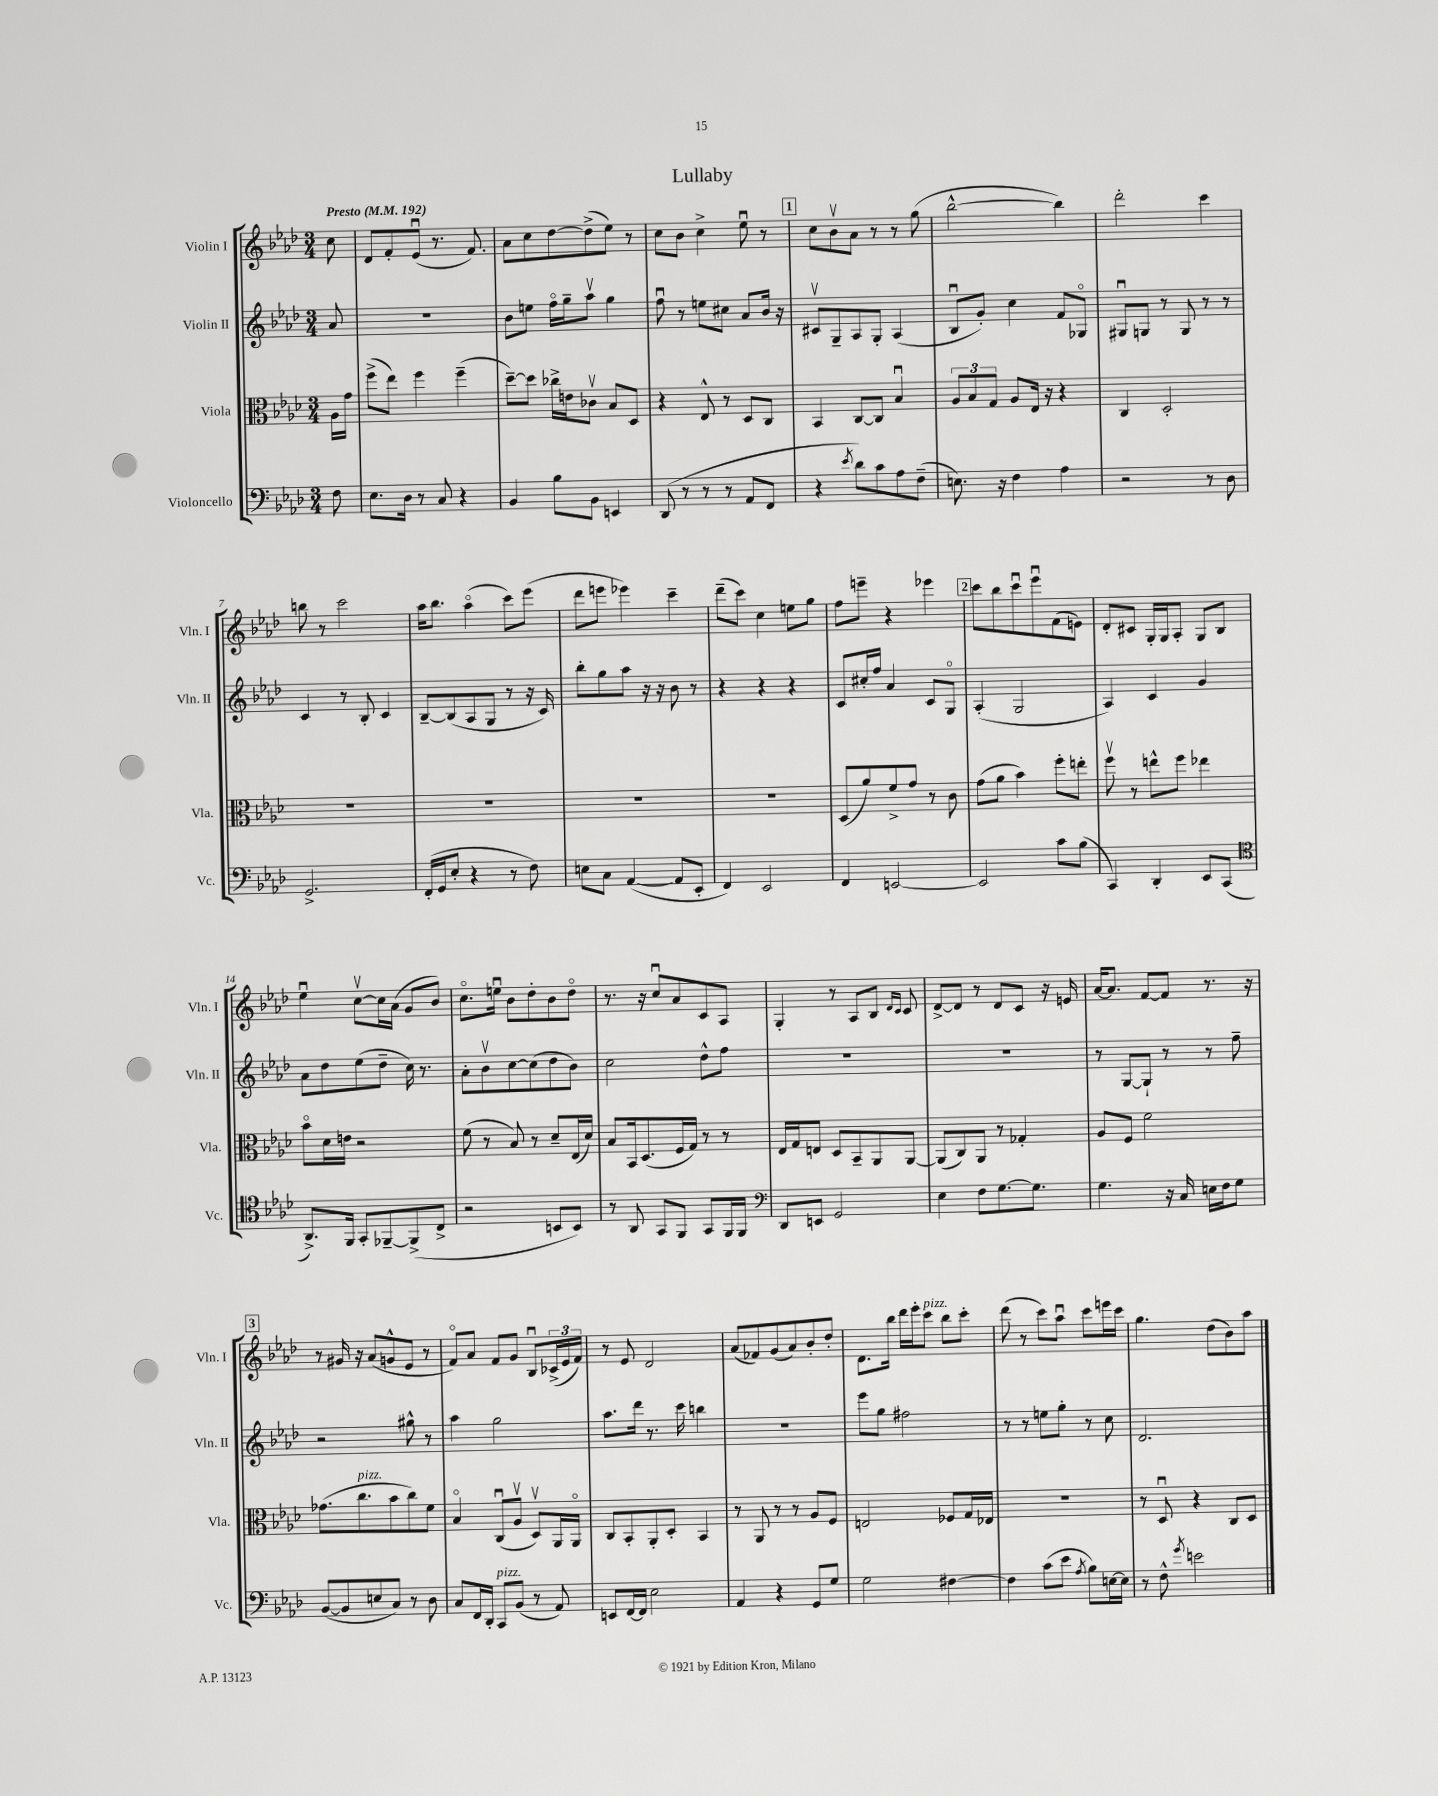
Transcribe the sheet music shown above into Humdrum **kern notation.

**kern	**kern	**kern	**kern
*part4	*part3	*part2	*part1
*staff4	*staff3	*staff2	*staff1
*I"Violoncello	*I"Viola	*I"Violin II	*I"Violin I
*I'Vc.	*I'Vla.	*I'Vln. II	*I'Vln. I
*clefF4	*clefC3	*clefG2	*clefG2
*k[b-e-a-d-]	*k[b-e-a-d-]	*k[b-e-a-d-]	*k[b-e-a-d-]
*M3/4	*M3/4	*M3/4	*M3/4
*MM192	*MM192	*MM192	*MM192
=	=	=	=
!	!	!	!LO:TX:a:B:t=Presto
8F\	16A-\LL	8a-/	8cc\
.	16g\JJ	.	.
=1	=1	=1	=1
8.E-\L	(8ff^\L	2.r	8d-/L
.	8ee-\J)	.	8f'/
16D-\Jk	.	.	.
8r	4ff\	.	(8e-u/J
8C/	.	.	8.r
4r	(4ff~\	.	.
.	.	.	8.f/)
=2	=2	=2	=2
4BB-/	[8dd-~\L)	8b-\L	8a-\L
.	8dd-\J]	8een\J	8cc\
8B-\L	16cc-X^\LL	16ff\LL	[8dd-\
.	16en\J	16gg~\J	.
8BB-\J	8c-Xv\J	8aa-v\J	(8dd-^\]
4EEn/	8B-/L	4gg\	8ee-\J)
.	8D-/J	.	8r
=3	=3	=3	=3
(8DD-/	4r	8ffu\	8cc\L
8r	.	8r	8b-\J
8r	8E-^^/	8een\L	4cc^\
8r	8r	8cc#X\J	.
8AA-/L	8D-/L	8a-/L	8ee-u\
8FF/J	8C/J	16b-/Jk	8r
.	.	16r	.
!!LO:REH:place=s1:t=1
=4	=4	=4	=4
4r	4BB-/	8c#Xv/L	8cc\L
.	.	8G~/	8b-v\
8qe-/	.	.	.
8d-\L)	[8C/L	8A-/	8a-\J
8c\	8C/J]	8G'/J	8r
8A-\	4B-u/	(4A-/	8r
(8F~\J	.	.	(8gg\
=5	=5	=5	=5
8.En\)	12A-/L	8B-u/L	[2bb-^^\
.	12B-/	.	.
.	.	8g'/J)	.
.	12G/J	.	.
16r	.	.	.
4F\	8A-/L	4cc\	.
.	16E-/Jk	.	.
.	16r	.	.
4A-\	4r	8f/L	4bb-\])
.	.	8G-X/J	.
=6	=6	=6	=6
2r	4C/	8G#Xu/L	2ddd-'\
.	.	8Gn/J	.
.	2D-'/	8r	.
.	.	8G/	.
8r	.	8r	4ccc\
8D-\	.	8r	.
!!LO:LB:g=z
=7	=7	=7	=7
2.GG^/	2.r	4c/	8bbn\
.	.	.	8r
.	.	8r	2ccc\
.	.	8B-'/	.
.	.	4c/	.
=8	=8	=8	=8
(16FF'/LL	2.r	[8B-~/L	16aa-\KL
16GG/J	.	.	8.bb-\J
8E-'/J	.	(8B-/]	.
4r	.	8A-/	(4aa-\
.	.	8G/J	.
8r	.	8r	8ccc\L)
8F\)	.	16r	(8eee-\J
.	.	16c/)	.
=9	=9	=9	=9
8En\L	2.r	8bb-'\L	8ddd-\L
8C\J	.	8gg\	8eeen\J
([4AA-/	.	8aa-\J	4eee-X\)
.	.	16r	.
.	.	16r	.
8AA-/L]	.	8b-\	4ccc~\
8EE-'/J	.	8r	.
=10	=10	=10	=10
4FF/)	2.r	4r	(8ddd-~\L
.	.	.	8ccc\J)
2EE-/	.	4r	4cc\
.	.	4r	8een\L
.	.	.	8gg\J
=11	=11	=11	=11
4FF/	(8D-/L	8c/L	8ff\L
.	8a-/)	16cc#X'/L	8eeen~\J
.	.	16ff/JJ	.
[2EEn/	8f^/	4a-/	4r
.	8g/J	.	.
.	8r	8c/L	4eee-X\
.	8c\	8G/J	.
!!LO:REH:place=s1:t=2
=12	=12	=12	=12
2EE/]	(8g\L	(4A-'/	8ccc\L
.	8a-\J	.	8bb-\
.	4b-\)	2G/	8cccu\
.	.	.	8eee-u\
8c\L	8ff'\L	.	(8f\
(8B-\J	8een'\J	.	8en\J)
=13	=13	=13	=13
4CC/)	8ffv\	4A-/)	8d-'/L
.	8r	.	8c#X/J
4DD-'/	8een^^\L	4c/	16G'/LL
.	.	.	16G/J
.	8ff\J	.	8A-'/J
8EE-/L	4ee-X\	4g/	8G/L
(8CC/J	.	.	8B-/J
!!LO:LB:g=z
=14	=14	=14	=14
*clefC4	*	*	*
8.AA-^/L)	8b-\L	8a-\L	4ee-u\
.	16d-\L	8dd-\	.
16FF/Jk	16en\JJ	.	.
8GG'/L	2r	(8ee-\	[8ccv\L
[8FF-X~/	.	8dd-~\J	16cc\L]
.	.	.	(16a-\JJ
(8FF-^/]	.	16cc\)	8g/L
.	.	8.r	.
8C^/J	.	.	8b-/J)
=15	=15	=15	=15
2r	(8f\	8a-'\L	8.cc\L
.	8r	8b-v\	.
.	.	.	16eenu\Jk
.	8B-/)	[8cc\	8b-\L
.	8r	(8cc\]	8dd-'\
8BBn/L	8d-~/L	8dd-\	8b-\
8BB/J)	(16E-/L	8b-\J)	8dd-\J
.	16d-/JJ)	.	.
=16	=16	=16	=16
8r	8B-/L	2cc\	8.r
8AA-/	16BB-/k	.	.
.	(8.D-/	.	16r
8GG/L	.	.	8ccu/L
8FF/J	16F/L	.	8a-/
.	16G/JJ)	.	.
8GG/L	8r	8dd-^^\L	8c/
16FF/L	8r	8ff\J	8A-/J
16FF/JJ	.	.	.
=17	=17	=17	=17
*clefF4	*	*	*
8DD-/L	16E-/LL	2.r	4G'/
.	16G/J	.	.
8EEn/J	8En/J	.	.
2GG/	8D-/L	.	8r
.	8BB-~/	.	8A-/L
.	8AA-/	.	8B-/J
.	.	.	16qqd-/LL
.	.	.	16qqc/JJ
.	[8AA-/J	.	8c/
=18	=18	=18	=18
4E-\	(8AA-/L]	2.r	[8d-^/L
.	8C/)	.	8d-/J]
8F\L	8AA-/J	.	8r
[8.G\	8r	.	8d-/L
.	4G-X'/	.	8c/J
8.G\J]	.	.	.
.	.	.	16r
.	.	.	16en/
=19	=19	=19	=19
4.G\	8A-/L	8r	[16a-/KL
.	.	.	8.a-/J]
.	8F/J	[8G/L	.
.	2f\	8G`/J]	[8f/L
16r	.	8r	8f/J]
16C/	.	.	.
16En\LL	.	8r	8.r
16F\J	.	.	.
8G\J	.	8ff~\	.
.	.	.	16r
!!LO:LB:g=z
!!LO:REH:place=s1:t=3
=20	=20	=20	=20
([8BB-/L	(8.g-X\L	2r	8r
8BB-/]	.	.	16g#X/
!	!LO:TX:a:i:t=pizz.	!	!
.	8.cc\	.	16r
8En/	.	.	(8a-/L
8C/J)	8b-\	.	8gn^^/
8r	8cc\)	8gg#X^^\	8e-/J
8D-\	8f\J	8r	8r
=21	=21	=21	=21
8C/L	4B-/	4aa-\	8f/L)
16FF/L	.	.	8a-/J
16DD-'/JJ	.	.	.
!LO:TX:a:i:t=pizz.	!	!	!
8CC/L	(8Cu/L	2gg\	8f/L
(8BB-/J	8A-v/J	.	8g/J
8r	8D-v/L)	.	8B-u/L
8AA-/)	16AA-/L	.	(24c-X^/L
.	.	.	24e-/
.	16AA-/JJ	.	.
.	.	.	24f/JJ)
=22	=22	=22	=22
8EEn/L	8C/L	8.aa-\L	8r
[16FF/L	8BB-'/	.	8e-/
16FF/JJ]	.	16ddd-\Jk	.
2E-\	8AA-'/	8.r	2d-/
.	8D-'/J	.	.
.	.	16ccc\	.
.	4BB-/	4bbn\	.
=23	=23	=23	=23
4AA-/	8r	2.r	(8a-/L
.	8AA-/	.	8f-X/)
4r	8r	.	(8g/
.	8r	.	8a-/)
8GG/L	8A-/L	.	8b-'/
8G/J	8F/J	.	8dd-'/J
=24	=24	=24	=24
2G\	2En/	8eee-\L	8.d-\L
.	.	8gg\J	.
.	.	.	16bb-\Jk
.	.	2ff#X\	16ddd-\LL
.	.	.	16eee-'\J
!	!	!	!LO:TX:a:i:t=pizz.
.	.	.	8ccc\J
[4F#X\	8F-X/L	.	8bb-\L
.	16G/L	.	8ccc'\J
.	16E-X/JJ	.	.
=25	=25	=25	=25
4F#\]	2.r	8r	(8ddd-\
.	.	8r	8r
(8c\L	.	8een\L	8ccc\L)
8e-\J	.	8gg'\J	8aa-u\J
8qA-/	.	.	.
8B-\L)	.	8r	8ccc\L
[16En\L	.	8cc\	16eeen\L
16E\JJ]	.	.	16ccc\JJ
=26	=26	=26	=26
8r	8r	2.d-/	4.gg\
8F^^\	8D-u/	.	.
8qg/	.	.	.
2en\	4r	.	.
.	.	.	(8dd-\L
.	8C/L	.	8b-\)
.	8D-/J	.	8aa-\J
==	==	==	==
*-	*-	*-	*-
